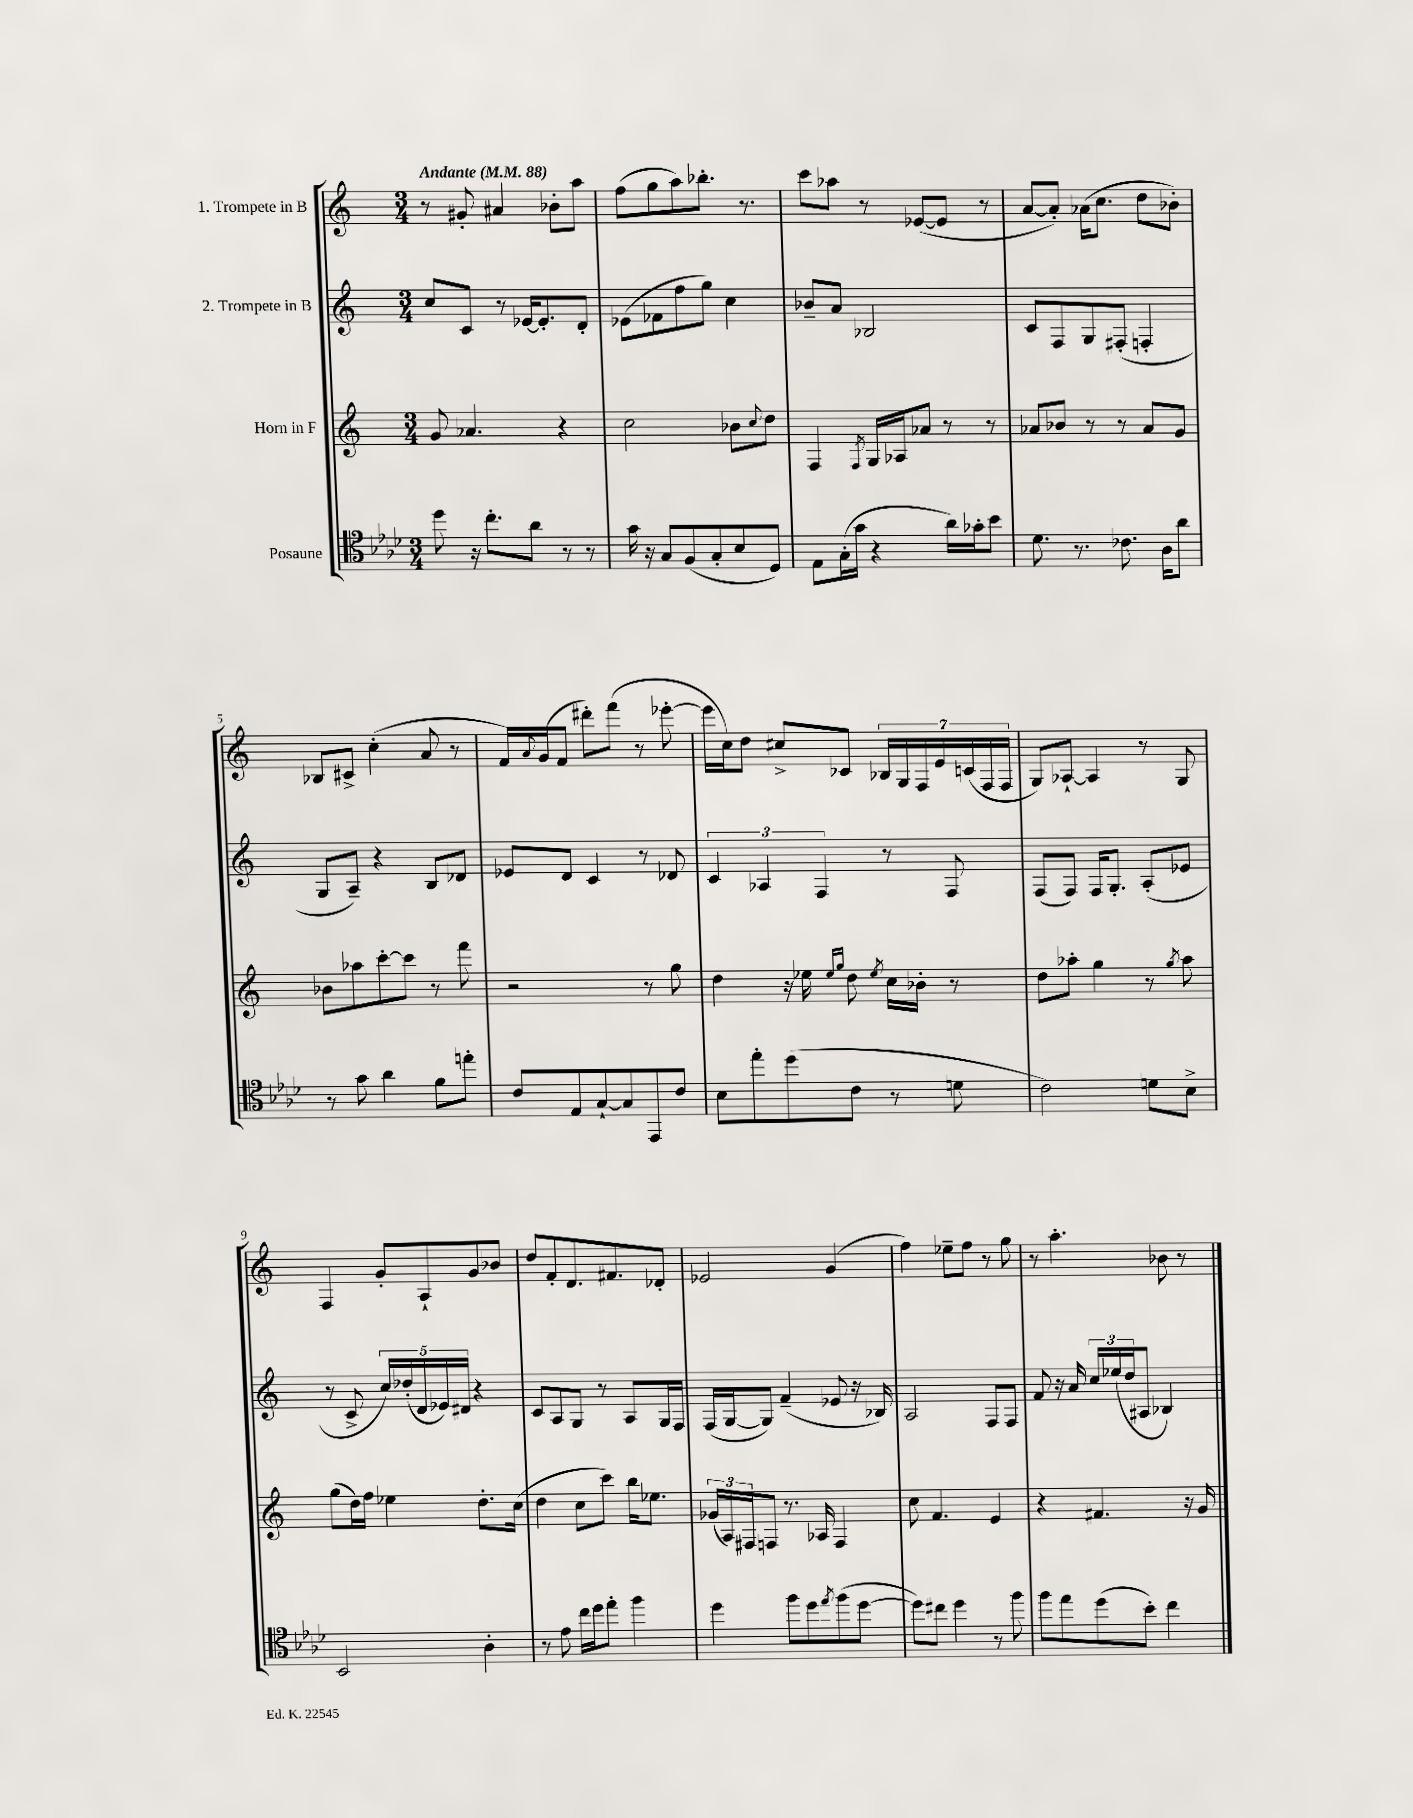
<<
\new StaffGroup <<
\new Staff = "s0" \with { instrumentName = "1. Trompete in B" } {
    \clef treble \key c \major \numericTimeSignature \time 3/4 \tempo "Andante" 4 = 88
    r8 gis'8-. ais'4 bes'8-. a''8 |
    f''8( g''8 a''8) bes''8.-. r8. |
    c'''8 aes''8 r8 ees'8~( ees'8 r8 |
    a'8~ a'8-.) aes'16( c''8. d''8 bes'8-.) |
    bes8 cis'8-> c''4-.( a'8 r8 |
    f'16) \appoggiatura { a'8 } g'16( f'8 dis'''8-.) f'''8( r8 ees'''8~-. |
    ees'''16 c''16) d''8 cis''8-> ces'8 \tuplet 7/4 { bes16 g16 f16 e'16 c'16( f16 f16 } |
    g8) aes8~-! aes4 r8 g8 |
    f4 g'8-. a8-! g'8 bes'8 |
    d''8 f'8-. d'8. fis'8. des'8-. |
    ees'2 g'4( |
    f''4) ees''8-- f''8 r8 g''8 |
    r8 a''4.-. bes'8 r8 \bar "|." |
}
\new Staff = "s1" \with { instrumentName = "2. Trompete in B" } {
    \clef treble \key c \major \numericTimeSignature \time 3/4
    c''8 c'8 r8 ees'16~ ees'8.-. d'8-. |
    ees'8( fes'8 f''8 g''8) c''4 |
    bes'8-- a'8 bes2 |
    c'8 f8 g8 fis8-.( f4-. |
    g8 a8--) r4 b8 des'8 |
    ees'8 d'8 c'4 r8 des'8 |
    \tuplet 3/2 { c'4 aes4 f4 } r8 f8 |
    f8( f8) f16 g8.-. a8-.( ees'8 |
    r8 c'8-> \tuplet 5/4 { c''16) des''16-.( d'16 ees'16) dis'16 } r4 |
    c'8 a8 g8 r8 a8 g16 f16 |
    f16( g16~ g8) f'4--( ees'8 r16 bes16) |
    a2 f8 f8 |
    f'8 r16 a'16 \tuplet 3/2 { c''16 ees''16( d''16 } ais8 bes4) \bar "|." |
}
\new Staff = "s2" \with { instrumentName = "Horn in F" } {
    \clef treble \key c \major \numericTimeSignature \time 3/4
    g'8 aes'4. r4 |
    c''2 bes'8 \appoggiatura { c''8 } d''8 |
    f4 \acciaccatura { f8 } g16 aes16 aes'8 r8 r8 |
    aes'8 bes'8 r8 r8 aes'8 g'8 |
    bes'8 aes''8 c'''8~-. c'''8 r8 f'''8 |
    r2 r8 g''8 |
    d''4 r16 ees''16 \grace { ees''16 g''16 } d''8 \acciaccatura { ees''8 } c''16 bes'16-. r8 |
    d''8 aes''8-. g''4 r8 \acciaccatura { g''8 } aes''8 |
    g''8( d''16) f''16 ees''4 d''8.-. c''16( |
    d''4 c''8 c'''8) b''16 ees''8. |
    \tuplet 3/2 { ges'16( a16) fis16 } f8 r8. aes16 f4 |
    c''8 f'4. e'4 |
    r4 fis'4. r16 g'16 \bar "|." |
}
\new Staff = "s3" \with { instrumentName = "Posaune" } {
    \clef tenor \key aes \major \numericTimeSignature \time 3/4
    des''8 r16 c''8.-. aes'8 r8 r8 |
    g'16 r16 g8 f8( g8-. bes8 des8) |
    ees8 g16-.( g'16 r4 aes'16) ges'16-. bes'8 |
    des'8. r8. ces'8. aes16 aes'8 |
    r8 g'8 aes'4 f'8 e''8-. |
    c'8 ees8 g8~-! g8 ees,8 c'8 |
    bes8 ees''8-. des''8( c'8 r8 d'8 |
    c'2) d'8 bes8-> |
    bes,2 aes4-. |
    r8 ees'8 c''16 des''16 ees''8-. f''4 |
    des''4 f''8 des''8 \acciaccatura { ees''8 } f''8( des''8~ |
    des''8) cis''8 des''4 r8 f''8 |
    f''8 ees''8 des''8( bes'8-.) c''4 \bar "|." |
}
>>
>>
